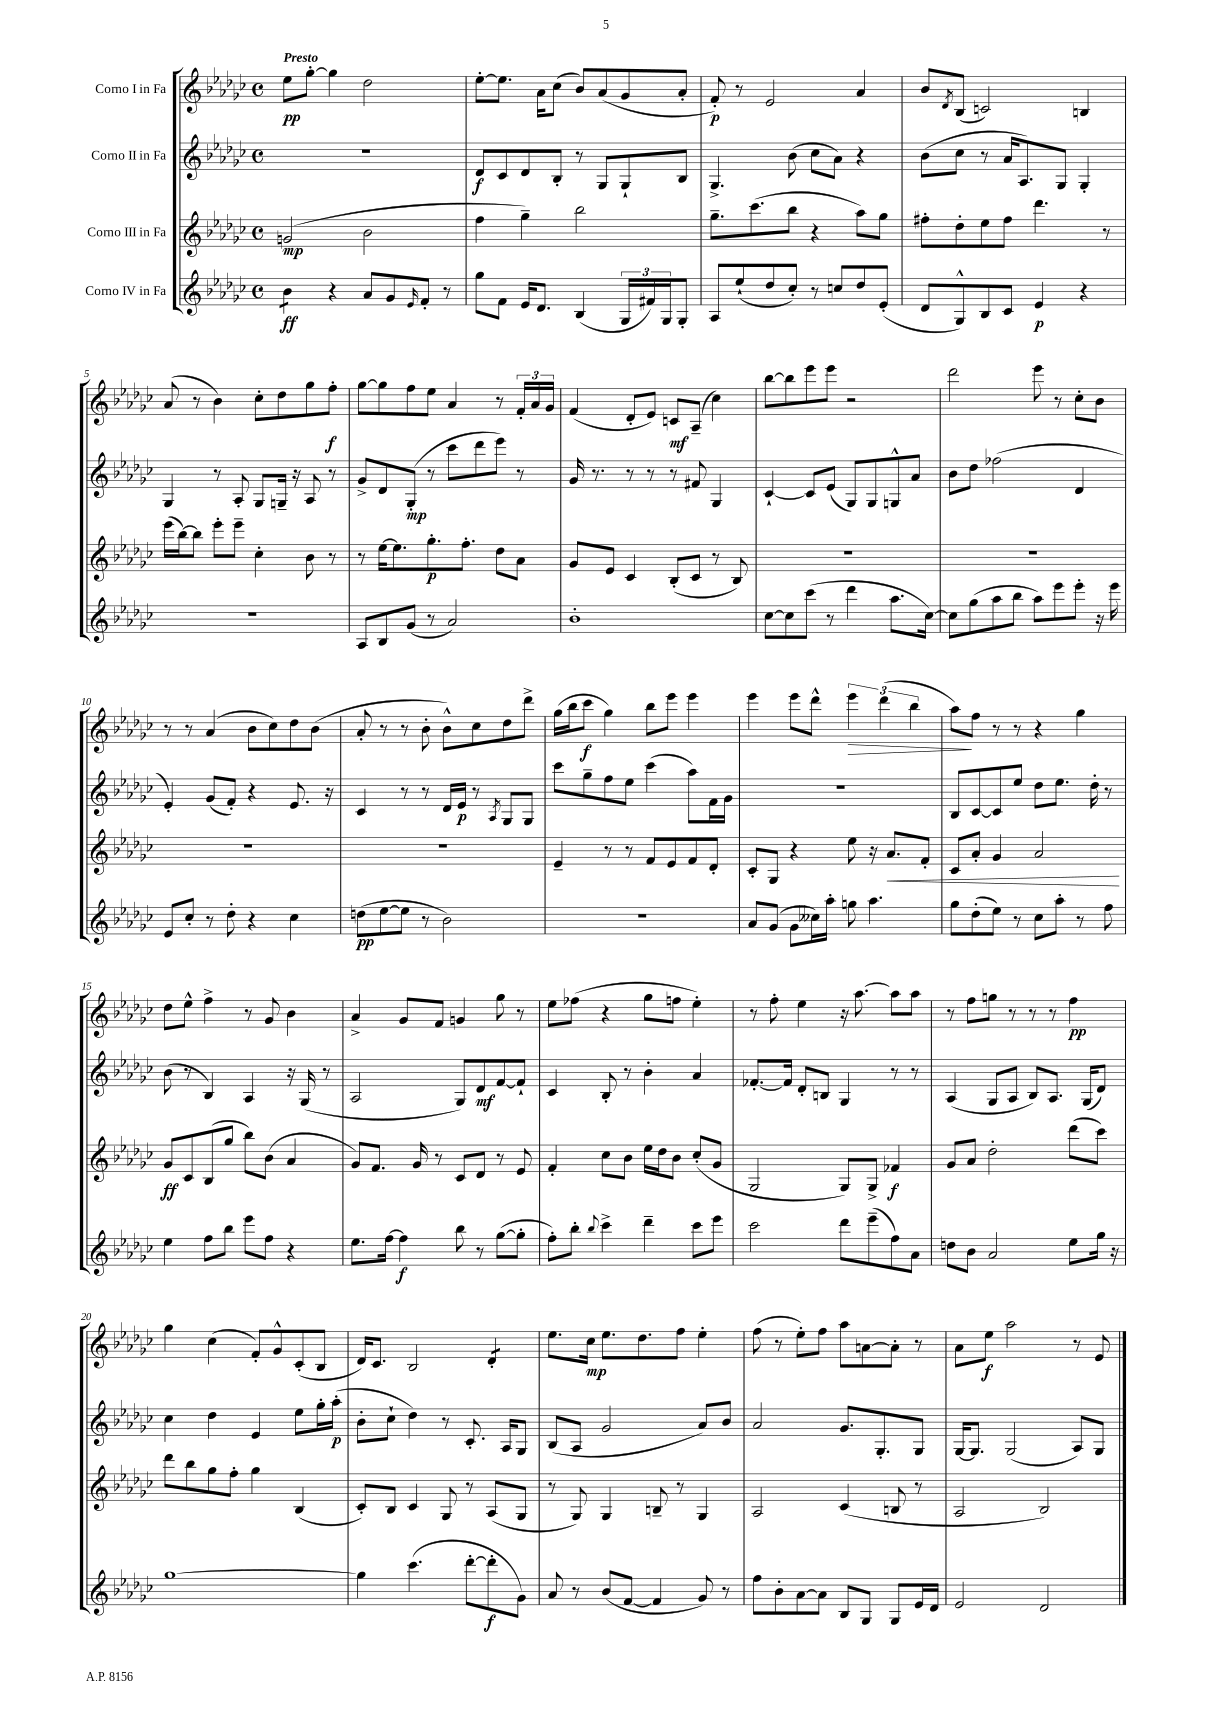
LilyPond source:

<<
\new StaffGroup <<
\new Staff = "s0" \with { instrumentName = "Corno I in Fa" } {
    \clef treble \key ges \major \defaultTimeSignature \time 4/4 \tempo "Presto"
    ees''8\pp ges''8~-. ges''4 des''2 |
    ees''8~-. ees''8. aes'16 ces''8( bes'8) aes'8( ges'8 aes'8-. |
    f'8-.\p) r8 ees'2 aes'4 |
    bes'8 \acciaccatura { des'8 } bes8( c'2) b4 |
    aes'8( r8 bes'4) ces''8-. des''8 ges''8 f''8-.\f |
    ges''8~ ges''8 f''8 ees''8 aes'4 r8 \tuplet 3/2 { f'16-. aes'16 ges'16 } |
    f'4( des'8-. ees'8) c'8\mf aes8--( ces''4) |
    bes''8~ bes''8 ees'''8 ees'''8 r2 |
    des'''2 ees'''8 r8 ces''8-. bes'8 |
    r8 r8 aes'4( bes'8 ces''8) des''8 bes'8( |
    aes'8-. r8 r8 bes'8-. bes'8-^) ces''8 des''8 des'''8-> |
    ges''16( bes''16 ces'''8\f ges''4) bes''8 ees'''8 ees'''4 |
    ees'''4 ees'''8 des'''8-^ \tuplet 3/2 { ees'''4\> des'''4( bes''4 } |
    aes''8\!) f''8 r8 r8 r4 ges''4 |
    des''8 ees''8-^ f''4-> r8 ges'8 bes'4 |
    aes'4-> ges'8 f'8 g'4 ges''8 r8 |
    ees''8 fes''8( r4 ges''8 f''8 ees''4-.) |
    r8 f''8-. ees''4 r16 aes''8.~ aes''8 aes''8 |
    r8 f''8 g''8 r8 r8 r8 f''4\pp |
    ges''4 ces''4( f'8-.) ges'8-^ ces'8-.( bes8 |
    des'16) ces'8. bes2 des'4:8-. |
    ees''8. ces''16\mp ees''8. des''8. f''8 ees''4-. |
    f''8( r8 ees''8-.) f''8 aes''8 a'8~ a'8-. r8 |
    aes'8 ees''8\f aes''2 r8 ees'8 \bar "|." |
}
\new Staff = "s1" \with { instrumentName = "Corno II in Fa" } {
    \clef treble \key ges \major \defaultTimeSignature \time 4/4
    r1 |
    des'8\f ces'8 des'8 bes8-. r8 ges8 ges8-! bes8 |
    ges4.-> bes'8( ces''8 aes'8) r4 |
    bes'8( ces''8 r8 aes'16 aes8.) ges8 ges4-. |
    ges4 r8 aes8-. ges8 g16-- r16 aes8 r8 |
    ges'8-> des'8 ges8-.\mp( r8 ces'''8 des'''8 ees'''8) r8 |
    ges'16 r8. r8 r8 r8 fis'8 ges4 |
    ces'4~-! ces'8 ees'8( ges8) ges8 g8-^ aes'8 |
    bes'8 des''8 fes''2( des'4 |
    ees'4-.) ges'8( f'8-.) r4 ees'8. r16 |
    ces'4 r8 r8 des'16 ees'16\p r8 \acciaccatura { aes8 } ges8 ges8 |
    ces'''8 ges''8-- f''8 ees''8 ces'''4( aes''8) f'16 ges'16 |
    R1 |
    bes8 ces'8~ ces'8 ees''8 des''8 ees''8. des''16-. r8 |
    bes'8( r8 bes4) aes4 r16 ges16( r8 |
    aes2 ges8) des'8\mf f'8~ f'8-! |
    ces'4 bes8-. r8 bes'4-. aes'4 |
    fes'8.~-. fes'16 des'8-. b8 ges4 r8 r8 |
    aes4( ges8 aes8 bes8) aes8. ges16( des'8) |
    ces''4 des''4 ees'4 ees''8 ges''16-. aes''16-.\p( |
    bes'8-. ces''8-! des''4) r8 ces'8.-. aes16 ges8 |
    bes8( aes8 ges'2 aes'8) bes'8 |
    aes'2 ges'8. ges8.-. ges8 |
    ges16~ ges8. ges2( aes8) ges8 \bar "|." |
}
\new Staff = "s2" \with { instrumentName = "Corno III in Fa" } {
    \clef treble \key ges \major \defaultTimeSignature \time 4/4
    g'2\mp( bes'2 |
    f''4 ges''4--) bes''2 |
    ges''8.-- ces'''8.( bes''8 r4 aes''8) ges''8 |
    fis''8-. des''8-. ees''8 fis''8 des'''4. r8 |
    ees'''16( bes''16~) bes''8 ees'''8-. ees'''8-- ces''4-. bes'8 r8 |
    r8 ees''16~ ees''8. ges''8.-.\p f''8.-. des''8 aes'8 |
    ges'8 ees'8 ces'4 bes8-.( ces'8 r8 bes8) |
    R1 |
    R1 |
    R1 |
    R1 |
    ees'4-- r8 r8 f'8 ees'8 f'8 des'8-. |
    ces'8-. ges8 r4 ees''8 r16 aes'8.\< f'8-. |
    ces'8 aes'8-. ges'4 aes'2\! |
    ges'8\ff ces'8 bes8( ges''8 bes''8) bes'8( aes'4 |
    ges'8) f'8. ges'16 r8 ces'8 des'8 r8 ees'8 |
    f'4-. ces''8 bes'8 ees''16 des''16 bes'8 ces''8-.( ges'8 |
    ges2 ges8) ges8-> fes'4\f |
    ges'8 aes'8 des''2-. des'''8( ces'''8) |
    des'''8 bes''8 ges''8 f''8-. ges''4 bes4( |
    ces'8-.) bes8 ces'4 ges8 r8 aes8( ges8 |
    r8 ges8) ges4 b8-- r8 ges4 |
    aes2 ces'4( b8 r8 |
    aes2 bes2) \bar "|." |
}
\new Staff = "s3" \with { instrumentName = "Corno IV in Fa" } {
    \clef treble \key ges \major \defaultTimeSignature \time 4/4
    bes'4:8\ff r4 aes'8 ges'8 \grace { ees'16 } f'8-. r8 |
    ges''8 f'8 ees'16 des'8. bes4( \tuplet 3/2 { ges16 fis'16) ges16 } ges8-. |
    aes8 ees''8-!( des''8 ces''8-.) r8 c''8 des''8 ees'8-.( |
    des'8 ges8-^) bes8 ces'8 ees'4\p r4 |
    R1 |
    aes8 bes8 ges'8( r8 aes'2) |
    bes'1-. |
    ces''8~ ces''8 ces'''8( r8 des'''4 aes''8. ces''16~) |
    ces''8 ges''8( aes''8 bes''8 aes''8) ees'''8 ees'''8-. r16 ees'''16 |
    ees'8 ces''8-. r8 des''8-. r4 ces''4 |
    d''8\pp( ees''8~ ees''8 r8 bes'2) |
    R1 |
    aes'8 ges'8( ges'8 ceses''16) aes''16-. g''8 aes''4. |
    ges''8 des''8-.( ees''8) r8 ces''8 aes''8-. r8 f''8 |
    ees''4 f''8 bes''8 ees'''8 f''8 r4 |
    ees''8. f''16~ f''4\f bes''8 r8 ges''8~( ges''8-. |
    f''8-.) bes''8-. \appoggiatura { bes''8 } ces'''4-> des'''4-- ces'''8 ees'''8 |
    ces'''2 des'''8 ees'''8--( f''8) aes'8 |
    d''8 bes'8 aes'2 ees''8 ges''16 r16 |
    ges''1~ |
    ges''4 ces'''4.( des'''8~-. des'''8-.\f ges'8) |
    aes'8 r8 bes'8( f'8~ f'4 ges'8) r8 |
    f''8 bes'8-. aes'8~ aes'8 bes8 ges8 ges8 ees'16 des'16 |
    ees'2 des'2 \bar "|." |
}
>>
>>
